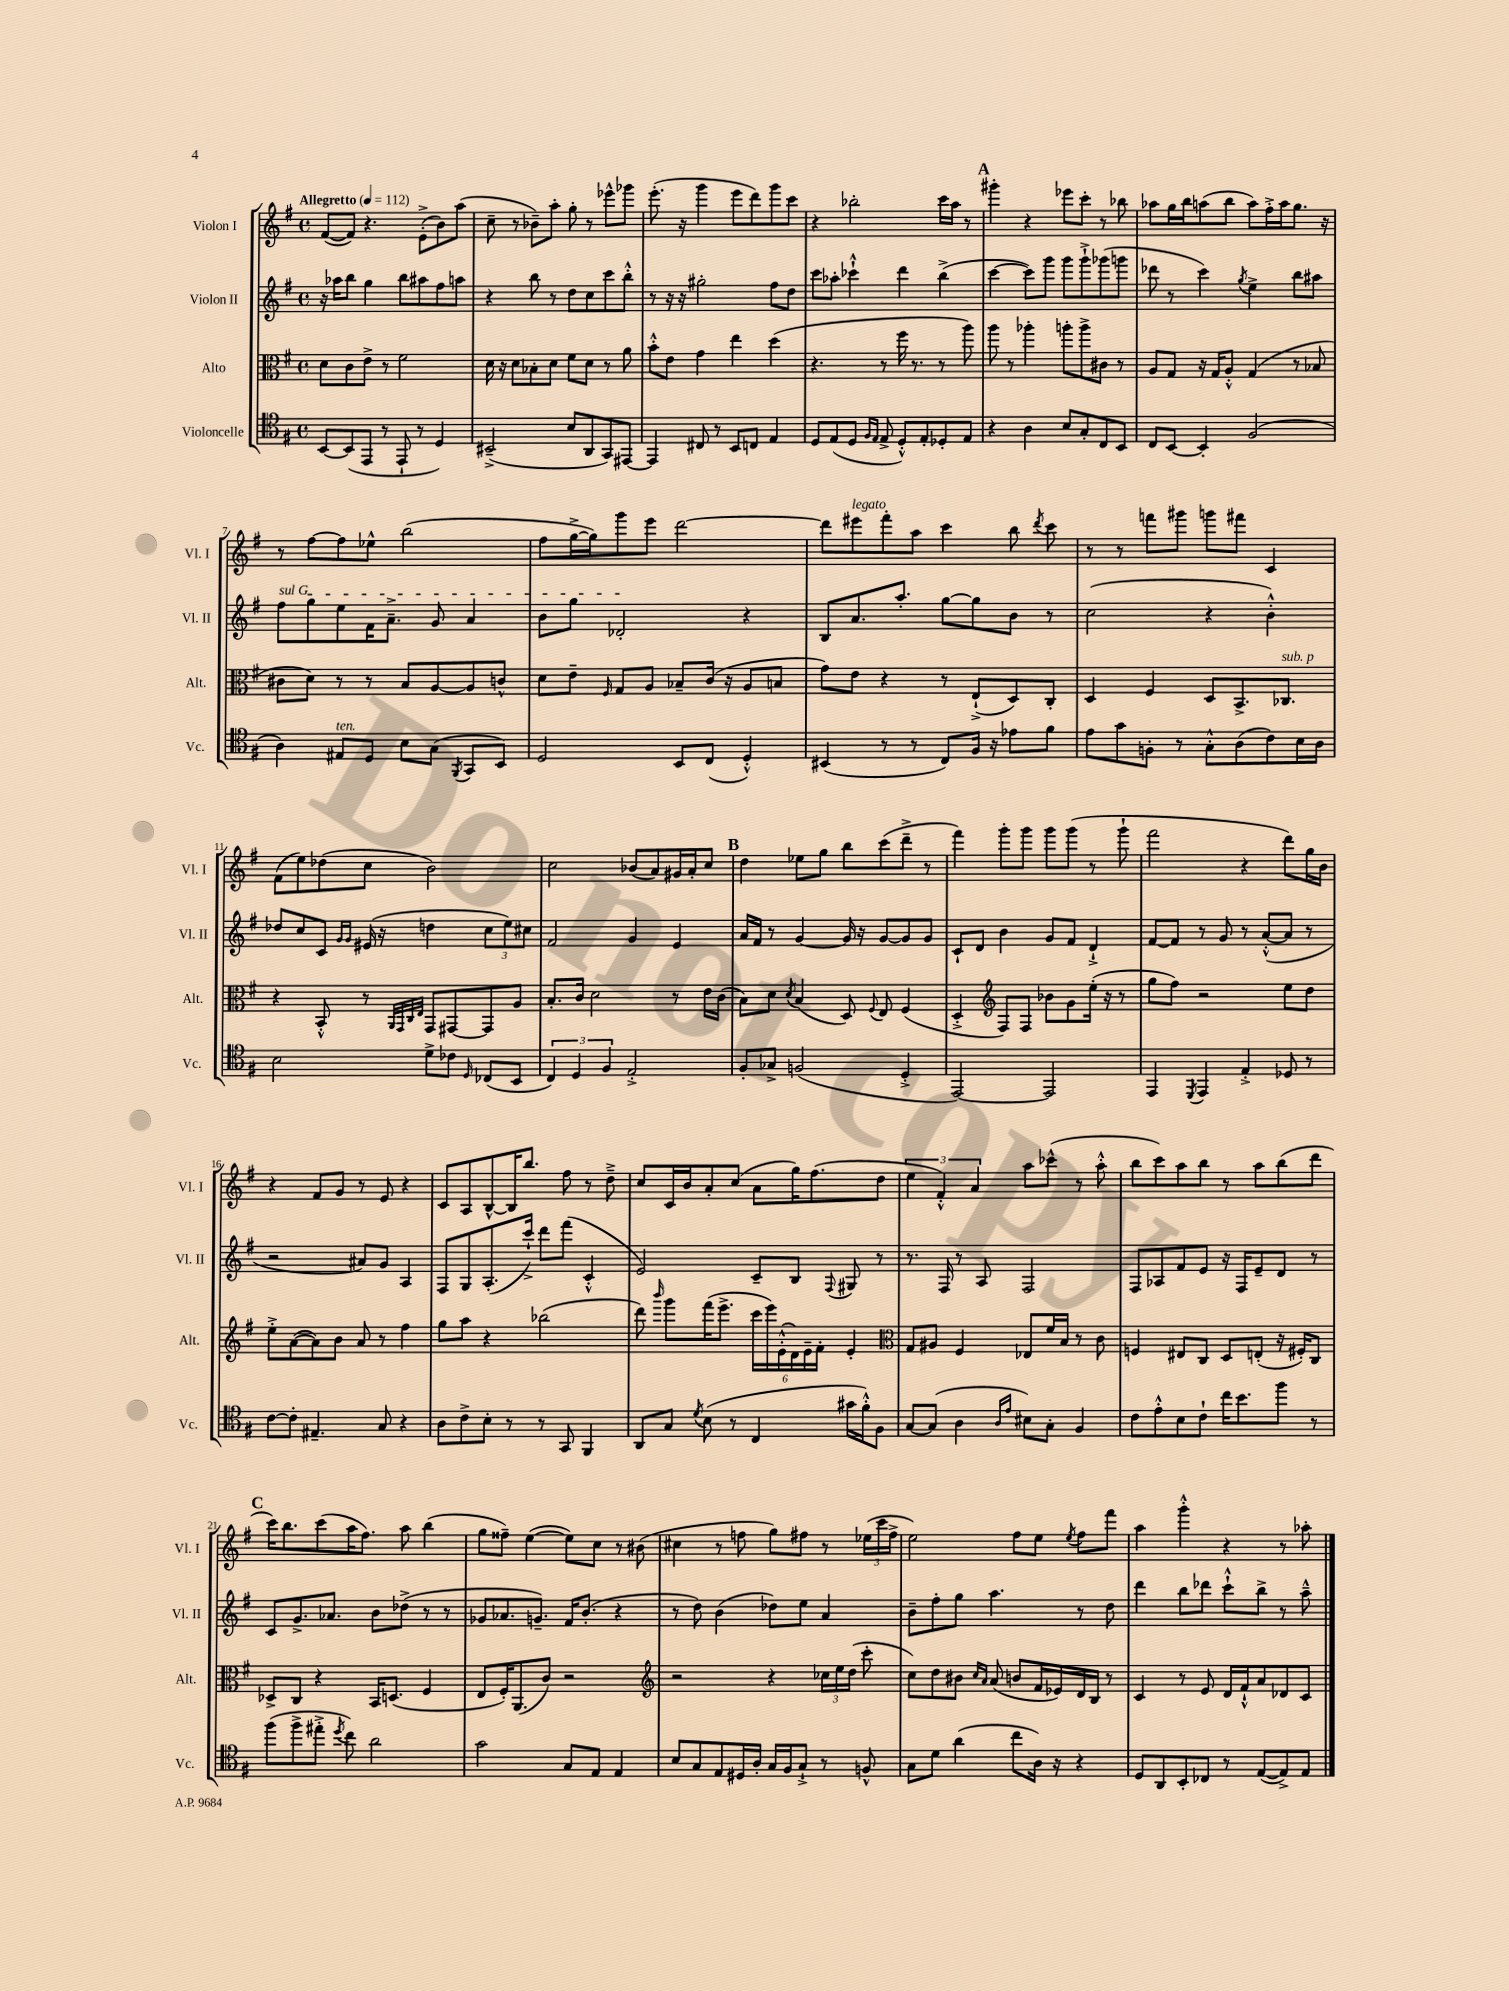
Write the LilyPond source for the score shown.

<<
\new StaffGroup <<
\new Staff = "s0" \with { instrumentName = "Violon I" shortInstrumentName = "Vl. I" } {
    \clef treble \key g \major \defaultTimeSignature \time 4/4 \tempo "Allegretto" 4 = 112
    \autoBeamOff fis'8[~( fis'8]) r4. e'8[-.->( b'8) a''8]( |
    c''8-- r8 bes'8[--) a''8]-. g''8-. r8 ees'''8[-^ ges'''8] |
    e'''8.-.( r16 g'''4 e'''8[ d'''8) g'''8 c'''8] |
    r4 bes''2-. c'''16[ a''16] r8 |
    \mark \markup { \bold "A" } gis'''4-. r4 ees'''8[ c'''8]-. r8 bes''8 |
    aes''8[ g''16 b''16 a''8( b''8] a''8[) fis''16-.-> a''16 g''8.] r16 |
    r8 fis''8[~ fis''8 ees''8]-^ b''2( |
    fis''8[ g''16~-> g''16) g'''8 e'''8] d'''2~ |
    d'''8[ eis'''8^\markup { \italic "legato" } fis'''8-. a''8] c'''4 b''8 \acciaccatura { d'''8 } c'''8 |
    r8 r8 f'''8[ gis'''8] g'''8[ fis'''8] c'4 |
    fis'8[( e''8) des''8( c''8] b'2) |
    c''2 bes'8[( a'8) gis'16 a'16-. c''8] |
    \mark \markup { \bold "B" } d''4 ees''8[ g''8] b''8[ c'''8( d'''8]---> r8 |
    fis'''4) g'''8[-. g'''8] g'''8[ g'''8]( r8 g'''8-! |
    fis'''2 r4 d'''8[) g''16 b'16] |
    r4 fis'8[ g'8] r8 e'8 r4 |
    c'8[ a8 b8~-^ b16 b''8.] fis''8 r8 d''8---> |
    c''8[ c'16 b'16 a'8-. c''8]( a'8[ g''16) fis''8.( d''8] |
    \tuplet 3/2 { e''4 fis'4-.-^) a'4 } a''8[ ces'''8]-^( r8 a''8-.-^ |
    b''8[ c'''8) a''8 b''8] r8 a''8[ b''8( d'''8] |
    \mark \markup { \bold "C" } c'''16[) b''8. c'''8( a''16 fis''8.]) a''8 b''4( |
    g''8[ fisis''8]--) e''4~( e''8[) c''8] r8 bis'8( |
    cis''4 r8 f''8 g''8[) fis''8] r8 \tuplet 3/2 { ees''16[( c'''16 fis''16]-> } |
    e''2) fis''8[ e''8] \acciaccatura { e''8 } fis''8[ fis'''8] |
    a''4 g'''4-.-^ r4 r8 aes''8-. \bar "|." |
}
\new Staff = "s1" \with { instrumentName = "Violon II" shortInstrumentName = "Vl. II" } {
    \clef treble \key g \major \defaultTimeSignature \time 4/4
    \autoBeamOff r16 aes''16[ b''8] g''4 b''8[ ais''8 fis''8 a''8] |
    r4 b''8 r8 d''8[ c''8 c'''8 b''8]-.-^ |
    r8 r16 r16 gis''2-. fis''8[ d''8] |
    c'''8[ aes''8]-. ces'''4-!-^ d'''4 b''4->( |
    \mark \markup { \bold "A" } c'''4~ c'''8[) g'''8] g'''8[ g'''8-!-> ges'''8( g'''8] |
    des'''8 r8 c'''4) \acciaccatura { g''8 } e''4-> b''8[ ais''8] |
    \once \override TextSpanner.bound-details.left.text = \markup { \italic "sul G" } fis''8[\startTextSpan g''8 e''8 fis'16 a'8.]---> g'8 a'4 |
    b'8[ g''8] des'2-.\stopTextSpan r4 |
    b8[ a'8. a''8.]-. g''8[~ g''8 b'8] r8 |
    c''2( r4 b'4-.-^) |
    des''8[ c''8 c'8] \grace { g'16[ g'16] } eis'16( r16 d''4 \tuplet 3/2 { c''8[ e''8) cis''8] } |
    fis'2 g'4 e'4 |
    \mark \markup { \bold "B" } a'16[ fis'16] r8 g'4~ g'16 r16 g'8[~ g'8 g'8] |
    c'8[-! d'8] b'4 g'8[ fis'8] d'4-!-> |
    fis'8[~ fis'8] r8 g'8 r8 a'8[~-.-^( a'8] r8 |
    r2 ais'8[) g'8] a4 |
    fis8[ g8 a8.-.( c'''16]-!->) d'''8[ fis'''8]( c'4-.-^ |
    e'2) c'8[-- b8] \appoggiatura { fis8 } gis8 r8 |
    r8. fis16 r8 a8 fis2 |
    fis8[ aes8 fis'8 e'8] r16 fis16[ e'8-- d'8] r8 |
    \mark \markup { \bold "C" } c'8[ g'8.-> aes'8.] b'8[ des''8]->( r8 r8 |
    ges'8[ aes'8. g'8.]--) fis'16[ b'8.]-.( r4 |
    r8 d''8) b'4( des''8[) e''8] a'4 |
    b'8[-- fis''8-. g''8] a''4. r8 d''8 |
    d'''4 b''8[ des'''8] c'''8[-!-^ b''8]-> r8 a''8---^ \bar "|." |
}
\new Staff = "s2" \with { instrumentName = "Alto" shortInstrumentName = "Alt." } {
    \clef alto \key g \major \defaultTimeSignature \time 4/4
    \autoBeamOff d'8[ c'8 e'8]-> r8 fis'2 |
    d'16 r16 d'8[ bes8-. d'8] fis'8[ d'8] r8 a'8 |
    b'8[-.-^ e'8] g'4 e''4 d''4( |
    r4. r8 fis''16 r8. r8 a''8) |
    \mark \markup { \bold "A" } a''8 r8 aes''4-. a''8[-. a''8-> cis'8] r8 |
    a8[ g8] r16 g16[ a8]-.-^ g4( r8 bes8 |
    cis'8[ d'8]) r8 r8 b8[ a8~ a8 c'8]-^ |
    d'8[ e'8]-- \grace { fis16 } g8[ a8] bes8[-- c'16]( r16 a8[ b8] |
    g'8[) e'8] r4 r8 e8[-!->( d8) c8]-. |
    d4 fis4 d8[ b,8.-> ces8.]^\markup { \italic "sub. p" } |
    r4 b,8-.-^ r8 \grace { a,32[ g,32 c32 e32] } g,8[ gis,8~ gis,8 a8] |
    b8.[-. c'16] d'2 r8 e'16[ c'16]( |
    \mark \markup { \bold "B" } b8[) d'8] \acciaccatura { d'8 } b4( d8) \appoggiatura { fis8 } e8 fis4( |
    d4-.-> \clef treble fis8[) fis8] bes'8[ g'8 e''16]-.( r16 r8 |
    g''8[ fis''8]) r2 e''8[ d''8] |
    e''8[-.-> a'8~( a'8) b'8] a'8 r8 fis''4 |
    g''8[ a''8] r4 bes''2( |
    d'''8) \grace { b'''16 } g'''8[ fis'''16( e'''8.]-> \tuplet 6/4 { c'''16[ e'''16) e'16-.-^( d'16) e'16-- fis'16]-. } e'4-. |
    \clef alto g8[ ais8] fis4 ees8[ fis'16 b16] r8 c'8 |
    f4 eis8[ c8] d8[ e8]-.( r16 fis16[-.) c8] |
    \mark \markup { \bold "C" } des8[-> c8] r4 b,16[ d8.]( fis4 |
    e8[ fis16-.) a,8.( c'8]) r2 |
    \clef treble r2 r4 \tuplet 3/2 { ces''16[ e''16 d''16]( } c'''8-. |
    c''8[) d''8 bis'8] \grace { c''16[ a'16] } a'8( b'8[ fis'16 ees'16) d'16 b16] r8 |
    c'4 r8 e'8 d'16[ fis'16-!-^ a'8 des'8 c'8] \bar "|." |
}
\new Staff = "s3" \with { instrumentName = "Violoncelle" shortInstrumentName = "Vc." } {
    \clef tenor \key g \major \defaultTimeSignature \time 4/4
    \autoBeamOff b,8[~ b,8( e,8] r8 e,8-! r8 d4) |
    bis,2--->( b8[ a,8 g,8) eis,8]~ |
    eis,4 cis8 r8 b,8[ c8] e4 |
    d8[ e8( d8] \grace { fis16[ e16] } e8-> d8[-.-^) e8-. des8-. e8] |
    \mark \markup { \bold "A" } r4 a4 b8[ g8-. c8 b,8] |
    c8[ b,8]~ b,4-. fis2( |
    a4) eis8[^\markup { \italic "ten." } d8] b8[ g8]( \acciaccatura { fis,8 } g,8[ b,8]) |
    d2 b,8[ c8]( d4-.-^) |
    bis,4( r8 r8 c8[) fis16] r16 ees'8[ fis'8] |
    e'8[ g'8 f8]-. r8 g8[-.-^ a8( c'8) b16 a16] |
    b2 d'8[-> ces'8] \grace { d16 } ces8[( b,8] |
    \tuplet 3/2 { c4) d4 fis4 } e2-.-> |
    \mark \markup { \bold "B" } fis8[-. ges8]-> f2( d4-.-> |
    e,2~) e,2 |
    e,4 \acciaccatura { d,8 } e,4 e4-.-> des8 r8 |
    c'8[~ c'8]-. eis4.-- g8 r4 |
    a8[ c'8-> b8]-. r8 r8 g,8 fis,4 |
    a,8[ g8] \acciaccatura { d'8 } b8( r8 c4 gis'16[ fis'16-.-^) fis8] |
    g8[~ g8]( a4 \grace { a16[ e'16] } bis8[) g8]-. fis4 |
    c'8[ e'8-.-^ b8 c'8]-! c''16[ b'8. fis''8] r8 |
    \mark \markup { \bold "C" } fis''8[( fis''8-> eis''8]-.-> \acciaccatura { d''8 } c''8) a'2 |
    g'2 g8[ e8] e4 |
    b8[ g8 e8 dis16 a16]-. g16[ fis16 g8]-!-> r8 f8-^ |
    g8[ d'8] a'4( c''8[ a16]) r16 r4 |
    d8[ a,8 b,8-. ces8] r8 e8[~( e8->) e8] \bar "|." |
}
>>
>>
